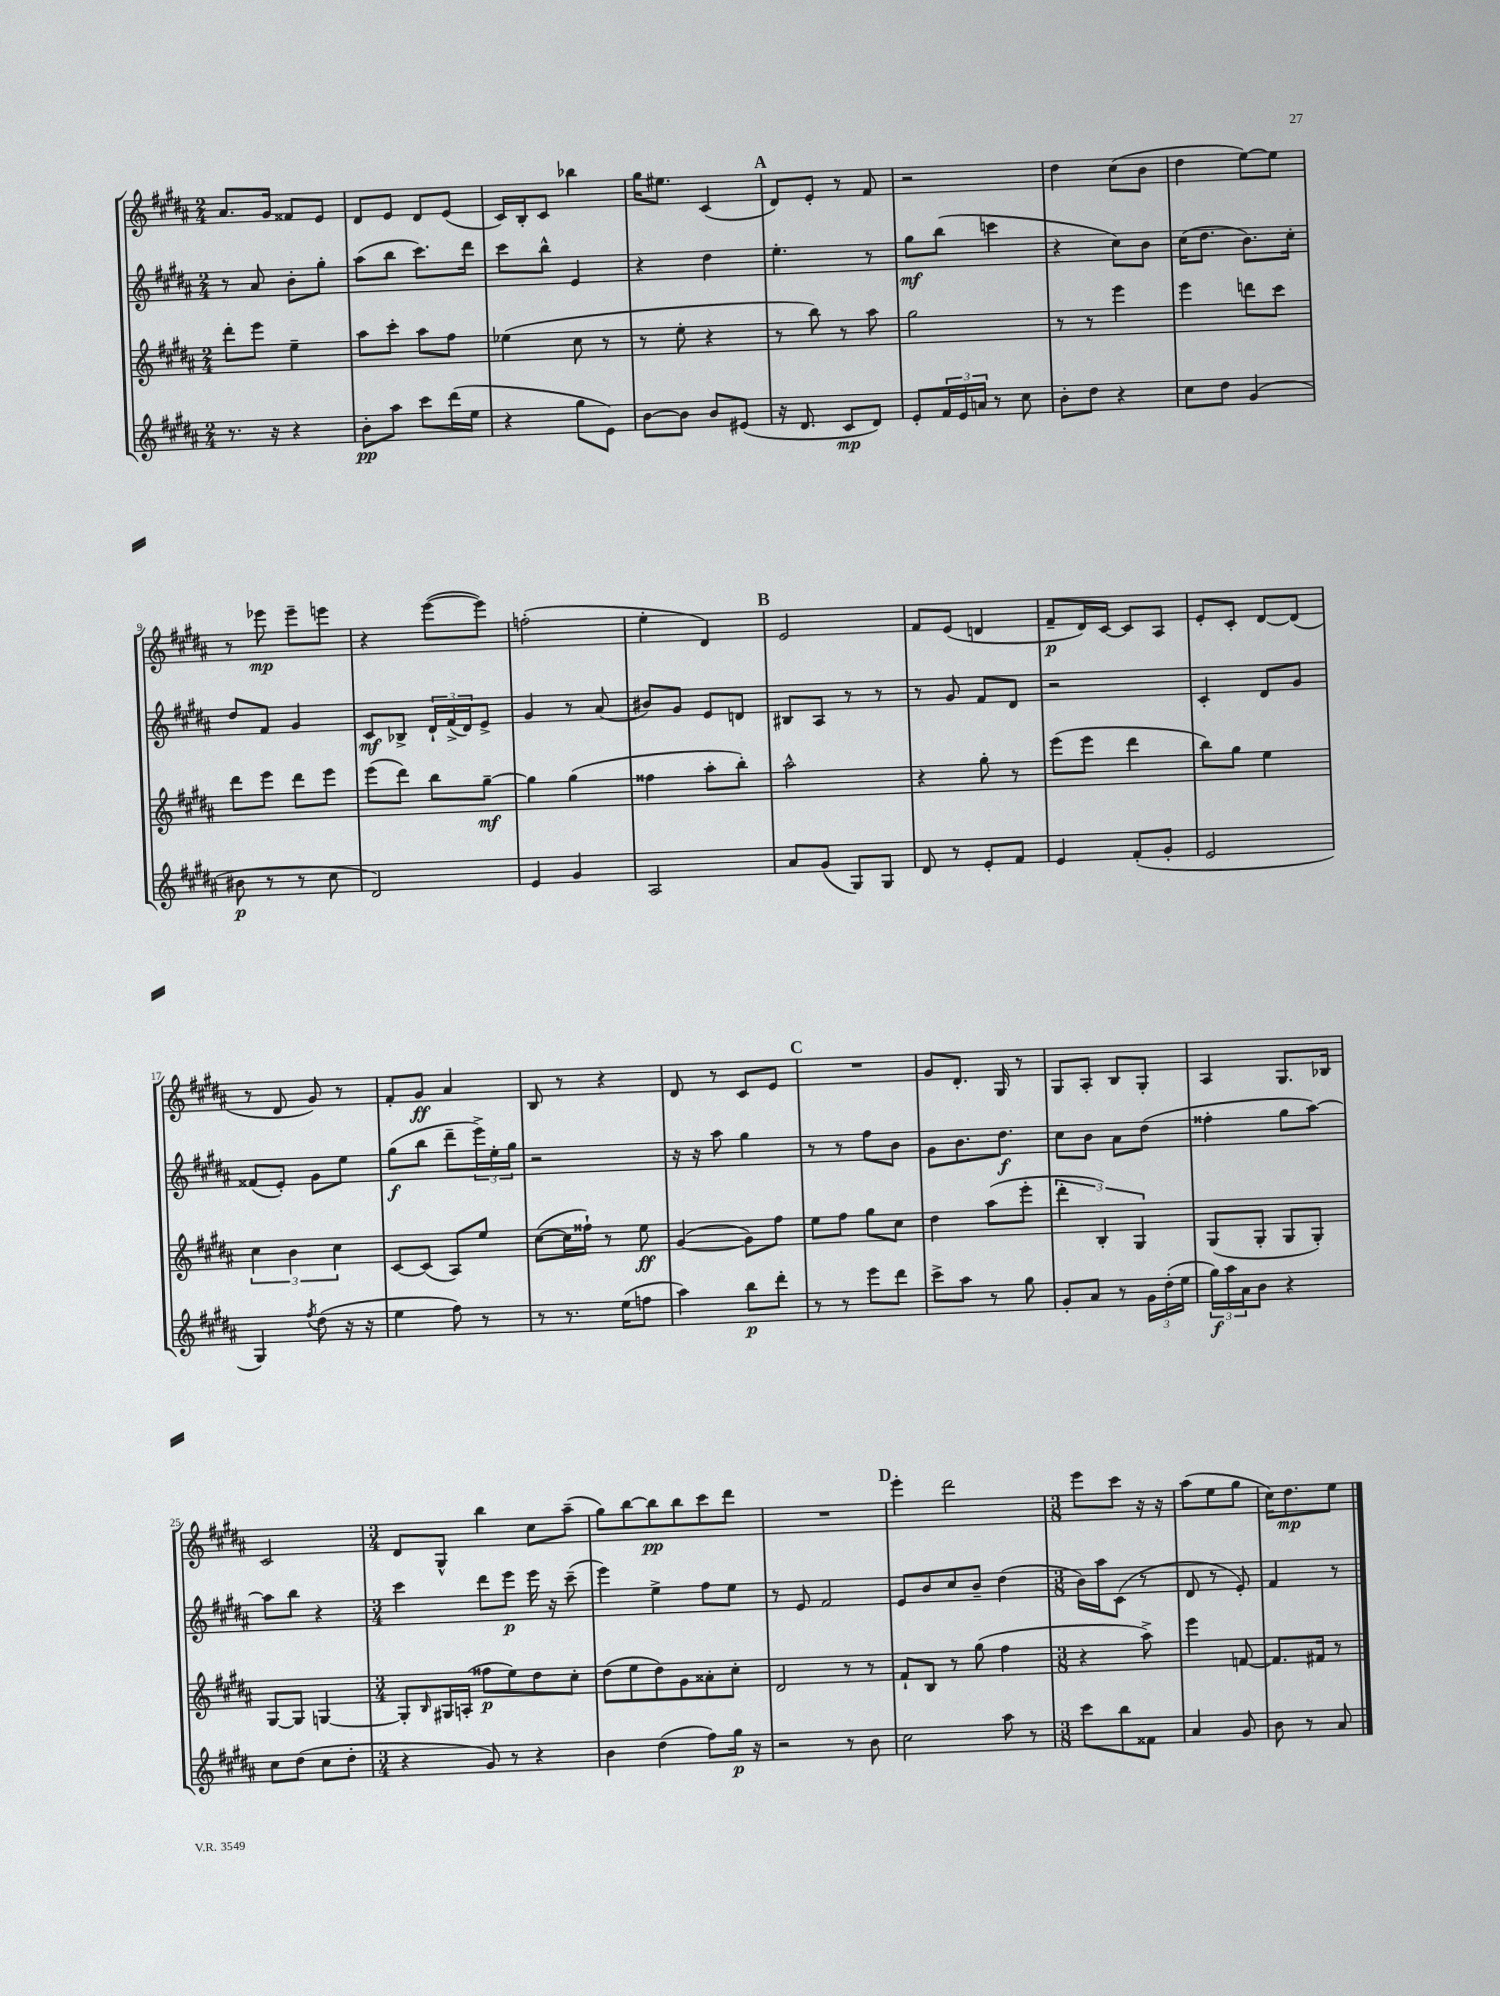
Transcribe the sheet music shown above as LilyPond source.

<<
\new StaffGroup <<
\new Staff = "s0" {
    \clef treble \key b \major \numericTimeSignature \time 2/4
    ais'8. gis'16 fisis'8 e'8 |
    dis'8 e'8 dis'8 e'8( |
    cis'16) b16-. cis'8 bes''4 |
    gis''16 eis''8. cis'4( |
    \mark \markup { \bold "A" } dis'8) e'8-. r8 fis'8 |
    r2 |
    dis''4 cis''8( b'8 |
    dis''4 e''8~) e''8 |
    r8 ees'''8\mp ees'''8-- e'''8 |
    r4 e'''8~( e'''8) |
    f''2-.( |
    e''4-. dis'4) |
    \mark \markup { \bold "B" } e'2 |
    fis'8 e'8( d'4 |
    fis'8--\p dis'16) cis'16~ cis'8 ais8 |
    e'8-. cis'8-. dis'8~ dis'8( |
    r8 dis'8 gis'8) r8 |
    fis'8-. gis'8\ff ais'4 |
    b8 r8 r4 |
    dis'8 r8 cis'8 e'8 |
    \mark \markup { \bold "C" } R2 |
    gis'8 dis'8.-. gis16 r8 |
    gis8 ais8-. b8 gis8-. |
    ais4 gis8. bes16 |
    cis'2 |
    \numericTimeSignature \time 3/4 dis'8 gis8-^ b''4 cis''8 ais''8--( |
    gis''8) b''8~ b''8\pp b''8 cis'''8 dis'''8 |
    R2. |
    \mark \markup { \bold "D" } e'''4-. dis'''2 |
    \numericTimeSignature \time 3/8 e'''8 cis'''8 r16 r16 |
    ais''8( e''8 gis''8 |
    cis''16) dis''8.\mp e''8 \bar "|." |
}
\new Staff = "s1" {
    \clef treble \key b \major \numericTimeSignature \time 2/4
    r8 ais'8 b'8-. gis''8-. |
    ais''8( b''8 cis'''8.) dis'''16 |
    cis'''8 b''8-^ e'4 |
    r4 dis''4 |
    \mark \markup { \bold "A" } e''4.-. r8 |
    gis''8\mf b''8( c'''4 |
    r4 cis''8) b'8 |
    cis''16( dis''8. b'8.) cis''16-. |
    dis''8 fis'8 gis'4 |
    cis'8\mf bes8-> \tuplet 3/2 { dis'16-! fis'16->( dis'16) } e'8-> |
    gis'4 r8 ais'8( |
    bis'8) gis'8 e'8 d'8 |
    \mark \markup { \bold "B" } bis8 ais8 r8 r8 |
    r8 gis'8 fis'8 dis'8 |
    r2 |
    cis'4-. dis'8 gis'8 |
    fisis'8( e'8-.) gis'8 e''8 |
    gis''8\f( b''8 dis'''8-- \tuplet 3/2 { e'''16->) e''16-. gis''16 } |
    r2 |
    r16 r16 ais''8 gis''4 |
    \mark \markup { \bold "C" } r8 r8 fis''8 b'8 |
    gis'8 b'8. dis''8.\f |
    cis''8 b'8 ais'8 dis''8( |
    fisis''4-. gis''8 ais''8~) |
    ais''8 b''8 r4 |
    \numericTimeSignature \time 3/4 cis'''4 dis'''8 e'''8\p e'''16 r16 cis'''8--( |
    e'''4) e''4-> fis''8 e''8 |
    r8 e'8 fis'2 |
    \mark \markup { \bold "D" } e'8 b'8 cis''8 b'8-- dis''4( |
    \numericTimeSignature \time 3/8 b'16) ais''16 cis'8( r8 |
    dis'8 r8 e'8-.) |
    fis'4 r8 \bar "|." |
}
\new Staff = "s2" {
    \clef treble \key b \major \numericTimeSignature \time 2/4
    dis'''8-. e'''8 e''4-- |
    ais''8 cis'''8-. ais''8 fis''8 |
    ees''4( cis''8 r8 |
    r8 e''8-. r4 |
    \mark \markup { \bold "A" } r8 b''8) r8 ais''8 |
    gis''2 |
    r8 r8 e'''4 |
    e'''4 d'''8 cis'''8 |
    dis'''8 e'''8 dis'''8 e'''8 |
    e'''8( dis'''8) b''8 gis''8~--\mf |
    gis''4 gis''4( |
    fisis''4 ais''8-. b''8-.) |
    \mark \markup { \bold "B" } ais''2-^ |
    r4 gis''8-. r8 |
    e'''8( e'''8 dis'''4 |
    b''8) gis''8 e''4 |
    \tuplet 3/2 { cis''4 b'4 cis''4 } |
    cis'8~ cis'8( ais8) e''8 |
    cis''8~( cis''16 fisis''16-!) r8 e''8\ff |
    gis'4~( gis'8) fis''8 |
    \mark \markup { \bold "C" } e''8 fis''8 gis''8 cis''8 |
    dis''4 ais''8( e'''8-. |
    \tuplet 3/2 { dis'''4-. b4-.) gis4 } |
    gis8( gis8-. gis8 gis8-.) |
    gis8~ gis8 g4~ |
    \numericTimeSignature \time 3/4 g8-. \grace { b16 } gis16 a16-.( fisis''8\p e''8) dis''8 cis''8-. |
    dis''8( e''8 dis''8) gis'8 aisis'8-. cis''8-. |
    dis'2 r8 r8 |
    \mark \markup { \bold "D" } fis'8-! b8 r8 gis''8( fis''4 |
    \numericTimeSignature \time 3/8 r4 ais''8->) |
    e'''4 f'8~ |
    f'8. fis'16 r8 \bar "|." |
}
\new Staff = "s3" {
    \clef treble \key b \major \numericTimeSignature \time 2/4
    r8. r16 r4 |
    b'8-.\pp ais''8 cis'''8 dis'''16( e''16 |
    r4 gis''8 e'8) |
    b'8~ b'8 b'8 eis'8( |
    \mark \markup { \bold "A" } r16 dis'8. cis'8\mp dis'8) |
    e'8-. \tuplet 3/2 { fis'16 e'16 a'16 } r8 cis''8 |
    b'8-. dis''8 r4 |
    cis''8 dis''8 gis'4( |
    bis'8\p r8 r8 cis''8 |
    dis'2) |
    e'4 gis'4 |
    ais2 |
    \mark \markup { \bold "B" } ais'8 gis'8( gis8) gis8 |
    dis'8 r8 e'8-. fis'8 |
    e'4 fis'8-.( gis'8-. |
    e'2 |
    gis4) \acciaccatura { fis''8 } dis''8( r16 r16 |
    e''4 fis''8) r8 |
    r8 r8. e''16( f''8 |
    ais''4) b''8\p dis'''8-. |
    \mark \markup { \bold "C" } r8 r8 e'''8 dis'''8 |
    cis'''8-> ais''8 r8 gis''8 |
    gis'8-. ais'8 r8 \tuplet 3/2 { gis'16 dis''16-.( e''16 } |
    \tuplet 3/2 { gis''16\f) ais''16 ais'16 } b'8 r4 |
    cis''8 dis''8( cis''8 dis''8-. |
    \numericTimeSignature \time 3/4 r4 gis'8) r8 r4 |
    b'4 dis''4( fis''8) gis''16\p r16 |
    r2 r8 b'8 |
    \mark \markup { \bold "D" } cis''2 ais''8 r8 |
    \numericTimeSignature \time 3/8 cis'''8 b''8 fisis'8 |
    ais'4 gis'8 |
    b'8 r8 ais'8 \bar "|." |
}
>>
>>
